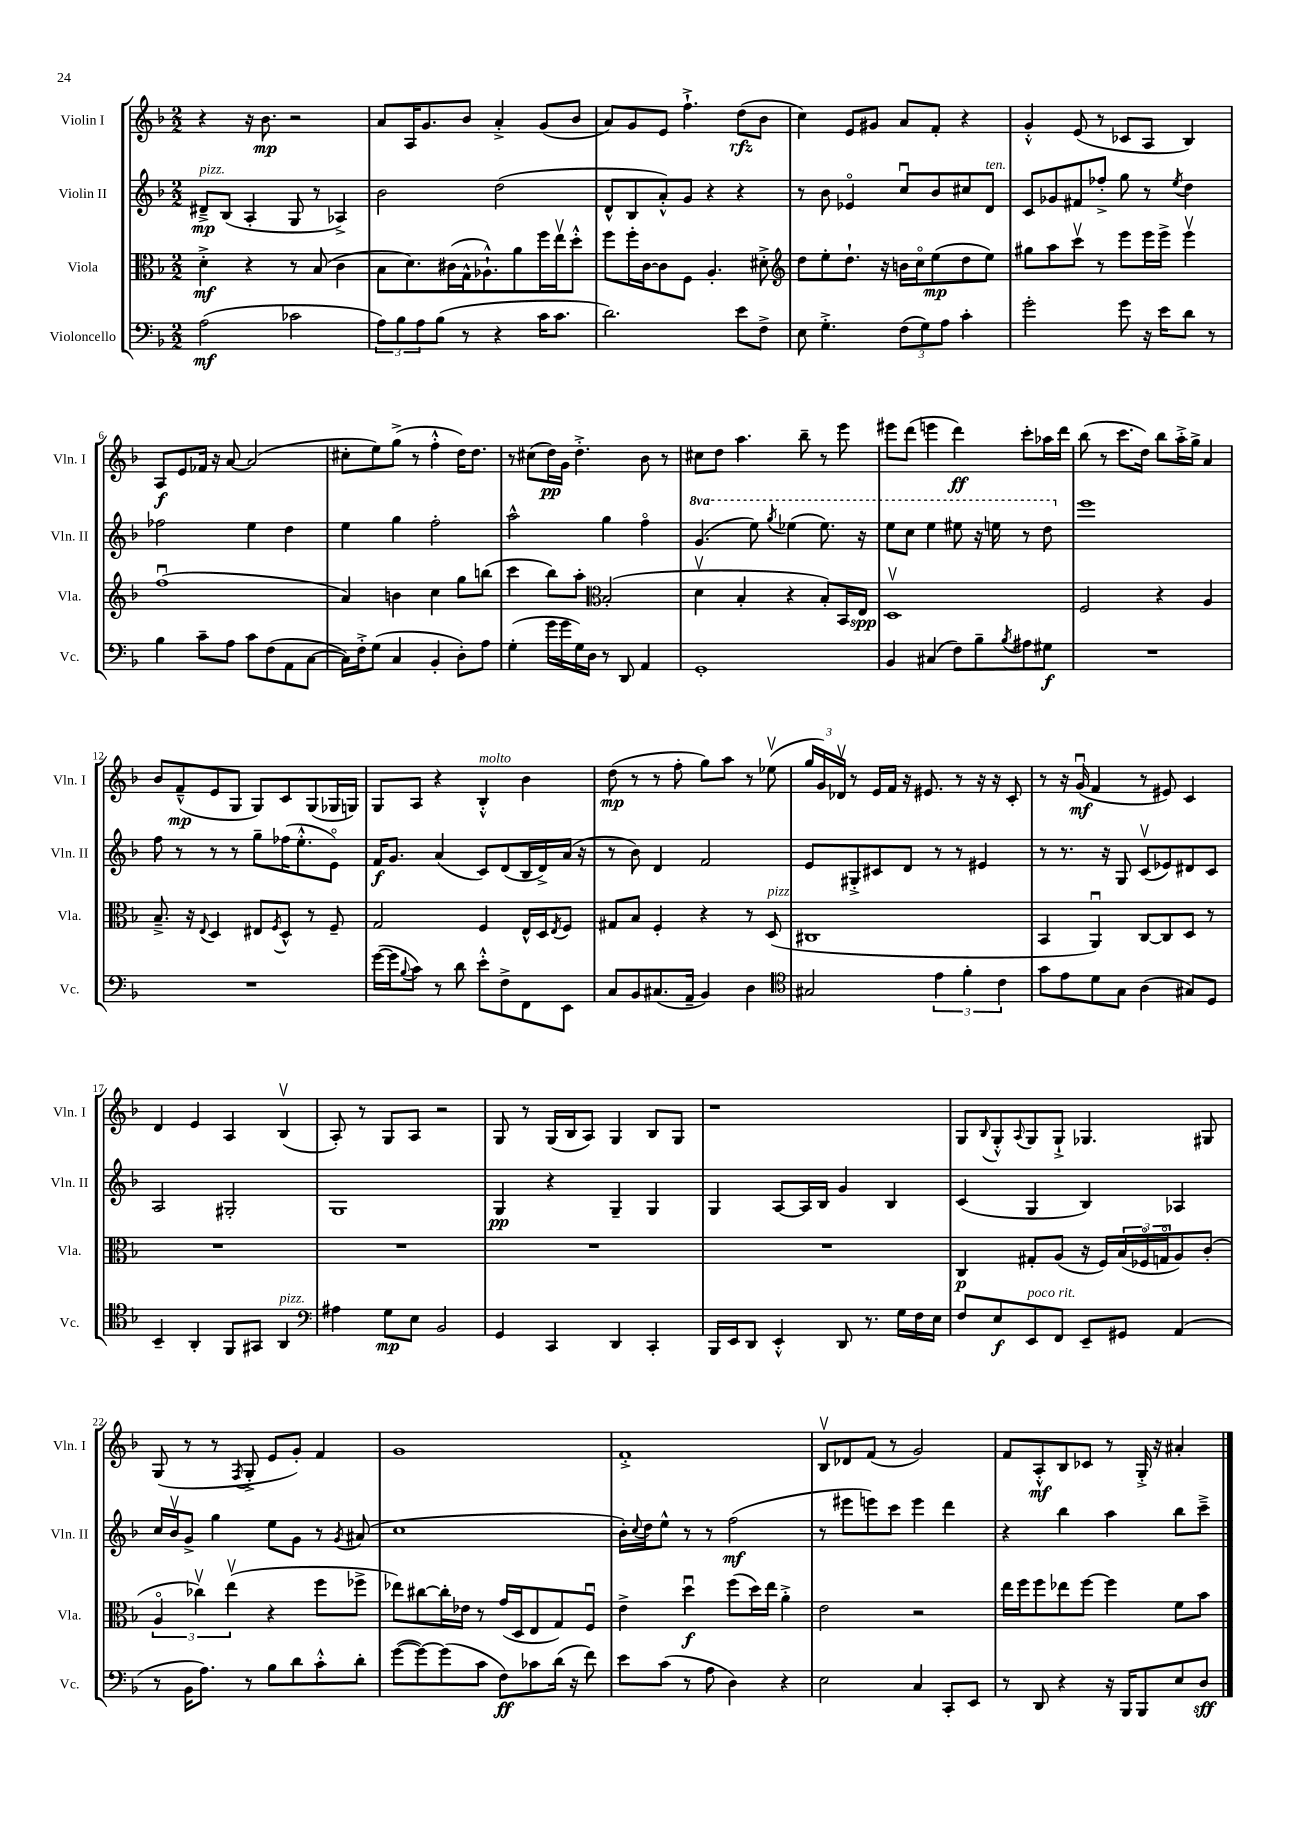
<<
\new StaffGroup <<
\new Staff = "s0" \with { instrumentName = "Violin I" shortInstrumentName = "Vln. I" } {
    \clef treble \key f \major \numericTimeSignature \time 2/2
    r4 r16 bes'8.\mp r2 |
    a'8 a16 g'8. bes'8 a'4-.-> g'8( bes'8 |
    a'8) g'8 e'8 f''4.-!-> d''8\rfz( bes'8 |
    c''4) e'8 gis'8 a'8 f'8-. r4 |
    g'4-.-^ e'8( r8 ces'8 a8 bes4) |
    a8\f e'8 fes'16 r16 a'8~ a'2( |
    cis''8-. e''8) g''8->( r8 f''4-.-^ d''16) d''8. |
    r8 cis''8( d''16\pp) g'16 d''4.-.-> bes'8 r8 |
    cis''8 d''8 a''4. bes''8-- r8 e'''8 |
    eis'''8 d'''8( e'''4 d'''4\ff) c'''8-. aes''16 d'''16 |
    bes''8( r8 c'''8. d''16) bes''8 a''16-.-> g''16-> a'4 |
    bes'8 f'8---^\mp( e'8 g8 g8) c'8 g8( ges16 g16) |
    g8 a8 r4 bes4-.-^^\markup { \italic "molto" } bes'4 |
    d''8\mp( r8 r8 f''8-. g''8) a''8 r8 ees''8\upbow( |
    \tuplet 3/2 { g''16 g'16) des'16\upbow } r8 e'16 f'16 r16 eis'8. r8 r16 r16 c'8-. |
    r8 r16 g'16\downbow\mf( f'4 r8 eis'8) c'4 |
    d'4 e'4 a4 bes4\upbow( |
    a8-.) r8 g8 a8 r2 |
    g8 r8 g16( bes16 a8) g4 bes8 g8 |
    r1 |
    g8 \appoggiatura { bes8 } g8-.-^ \appoggiatura { a8 } g8 g8-!-> ges4. gis8 |
    g8( r8 r8 \acciaccatura { f8 } g8-.-> e'8 g'8-.) f'4 |
    g'1 |
    f'1-.-> |
    bes8\upbow des'8 f'8( r8 g'2) |
    f'8 a8-.-^\mf bes8 ces'8 r8 g16-.-> r16 ais'4-. \bar "|." |
}
\new Staff = "s1" \with { instrumentName = "Violin II" shortInstrumentName = "Vln. II" } {
    \clef treble \key f \major \numericTimeSignature \time 2/2 \set Staff.ottavationMarkups = #ottavation-simple-ordinals
    dis'8--->\mp^\markup { \italic "pizz." } bes8( a4-. g8 r8 aes4->) |
    bes'2 d''2( |
    d'8-^ bes8 a'8-.-^) g'8 r4 r4 |
    r8 bes'8 ees'4\flageolet c''8\downbow bes'8 cis''8 d'8^\markup { \italic "ten." } |
    c'8 ges'8 fis'8 fes''8-.-> g''8 r8 \acciaccatura { e''8 } d''4 |
    fes''2 e''4 d''4 |
    e''4 g''4 f''2-. |
    a''2-^ g''4 f''4\flageolet |
    \ottava #1 g''4.( e'''8) \acciaccatura { g'''8 } ees'''4( ees'''8.) r16 |
    e'''8 c'''8 e'''4 eis'''8 r16 e'''16 r8 d'''8 \ottava #0 |
    e'''1 |
    f''8 r8 r8 r8 g''8-- fes''16( e''8.-.-^ e'8\flageolet) |
    f'16\f g'8. a'4( c'8) d'8( bes16 d'16->) a'16( r16 |
    r8 bes'8) d'4 f'2 |
    e'8 gis8-.-> cis'8 d'8 r8 r8 eis'4 |
    r8 r8. r16 g8 c'8\upbow( ees'8) dis'8 c'8 |
    a2 gis2-. |
    g1 |
    g4\pp r4 g4-- g4 |
    g4 a8~ a16 bes16 g'4 bes4 |
    c'4( g4 bes4) aes4 |
    c''16 bes'16\upbow g'8-> g''4 e''8 g'8 r8 \acciaccatura { g'8 } ais'8( |
    c''1 |
    bes'16-.) \appoggiatura { c''8 } d''16 e''8-^ r8 r8 f''2\mf( |
    r8 eis'''8 e'''8) c'''8 e'''4 d'''4 |
    r4 bes''4 a''4 bes''8 c'''8---> \bar "|." |
}
\new Staff = "s2" \with { instrumentName = "Viola" shortInstrumentName = "Vla." } {
    \clef alto \key f \major \numericTimeSignature \time 2/2
    d'4-.->\mf r4 r8 bes8( c'4 |
    bes8 d'8.) cis'16( g16-^ aes8.-!-^) a'8 f''16 e''16\upbow d''8-.-^ |
    f''8 f''16-. c'16~ c'8 f8 a4.-. dis'8-.-> |
    \clef treble d''8 e''8-. d''8.-! r16 b'16 c''16\flageolet e''8\mp( d''8 e''8) |
    gis''8 a''8 c'''8\upbow r8 e'''8 e'''16 e'''16-> e'''4\upbow |
    f''1\downbow( |
    a'4) b'4 c''4 g''8 b''8( |
    c'''4 bes''8) a''8-. \clef alto bes2-.( |
    d'4\upbow bes4-. r4 bes8-.) bes,16 e16\spp |
    d1\upbow |
    f2 r4 a4 |
    bes8.---> r16 \appoggiatura { e8 } d4 eis8 \acciaccatura { f8 } d8-^ r8 f8-- |
    g2 f4 e16-^ d16 \acciaccatura { e8 } f8 |
    gis8 bes8 f4-. r4 r8 d8^\markup { \italic "pizz." }( |
    cis1 |
    bes,4 a,4\downbow) c8~ c8 d8 r8 |
    R1 |
    R1 |
    R1 |
    R1 |
    c4\p gis8-. a8( r16 f16) \tuplet 3/2 { bes16( fes16\flageolet g16\flageolet } a8) c'8-.( |
    \tuplet 3/2 { a4\flageolet ces''4\upbow) e''4\upbow( } r4 f''8 fes''8-> |
    ees''8) cis''8~ cis''16-. ees'16 r8 g'16( d16 e8 g8) f8\downbow |
    e'4-> d''4\downbow\f f''8( d''16) e''16 a'4-.-> |
    e'2 r2 |
    e''16 f''16 f''8 ees''8 f''8~ f''4 f'8 bes'8 \bar "|." |
}
\new Staff = "s3" \with { instrumentName = "Violoncello" shortInstrumentName = "Vc." } {
    \clef bass \key f \major \numericTimeSignature \time 2/2
    a2\mf( ces'2 |
    \tuplet 3/2 { a8) bes8 a8 } bes8( r8 r4 c'16 c'8. |
    d'2.) e'8 f8-> |
    e8 g4.-.-> \tuplet 3/2 { f8( g8) a8 } c'4-. |
    g'2-. g'8 r16 e'16 d'8 r8 |
    bes4 c'8-- a8 c'8 f8( a,8 c8~ |
    c16) f16-.-> g8( c4 bes,4-. d8-.) a8 |
    g4-.( g'16 g'16 g16) d16 r8 d,8 a,4 |
    g,1-. |
    bes,4 cis4( f8) bes8-- \acciaccatura { bes8 } ais8 gis8\f |
    R1 |
    R1 |
    g'16~( g'16 \appoggiatura { bes8 } c'8) r8 d'8 e'8-.-^ f8-> f,8 e,8 |
    c8 bes,8 cis8.( a,16-- bes,4) d4 |
    \clef tenor gis2 \tuplet 3/2 { e'4 f'4-. c'4 } |
    g'8 e'8 d'8 g8 a4( gis8) d8 |
    bes,4-- a,4-. f,8 gis,8 a,4^\markup { \italic "pizz." } |
    \clef bass ais4 g8\mp e8 bes,2 |
    g,4 c,4 d,4 c,4-. |
    bes,,16 e,16 d,8 e,4-.-^ d,8 r8. g16 f16 e16 |
    f8 e8\f e,8^\markup { \italic "poco rit." } f,8 e,8-- gis,8 a,4( |
    r8 bes,16 a8.) r8 bes8 d'8 c'8-.-^ d'8-. |
    g'8~( g'8~) g'8( c'8 f8\ff) ces'8 d'16( r16 f'8) |
    e'8 c'8( r8 a8 d4) r4 |
    e2 c4 c,8-. e,8 |
    r8 d,8 r4 r16 bes,,16 bes,,8 e8 d8\sff \bar "|." |
}
>>
>>
